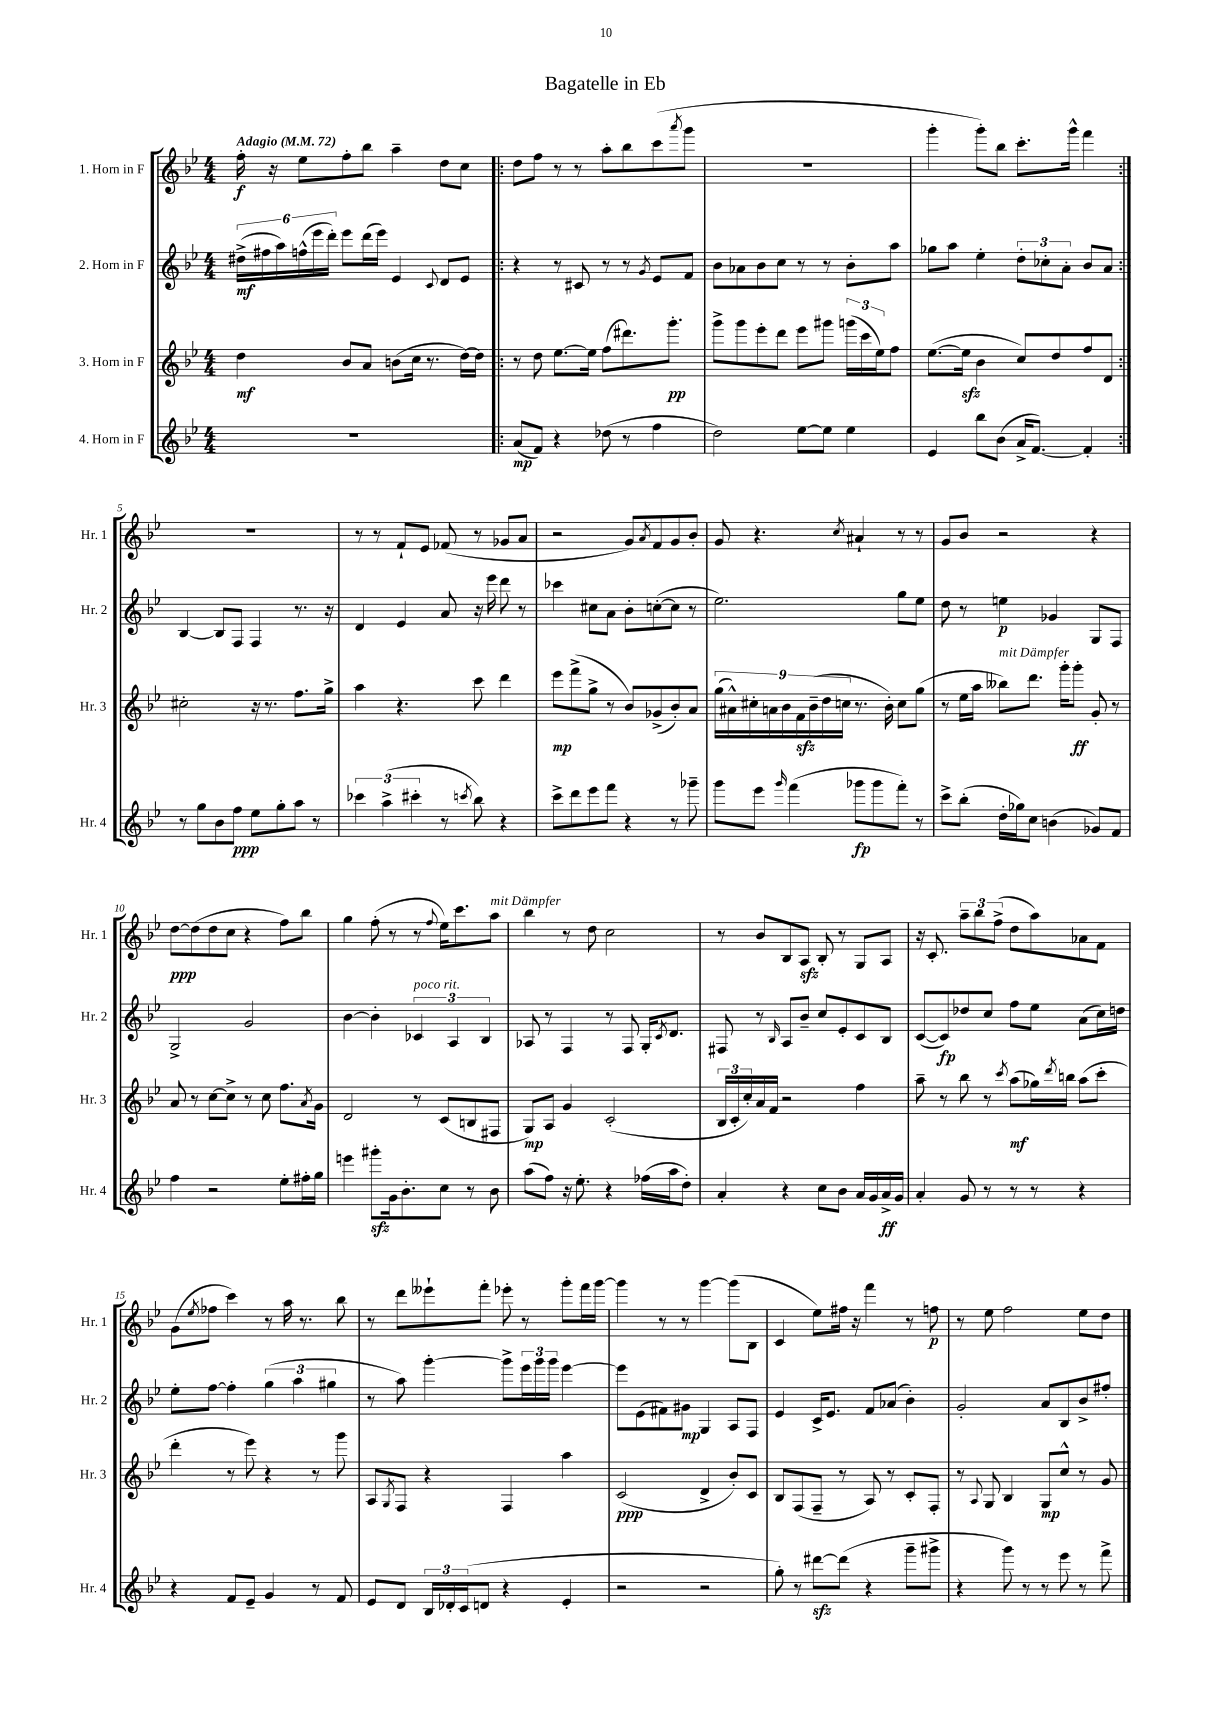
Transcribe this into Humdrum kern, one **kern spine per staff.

**kern	**kern	**kern	**kern
*staff4	*staff3	*staff2	*staff1
*clefG2	*clefG2	*clefG2	*clefG2
*k[b-e-]	*k[b-e-]	*k[b-e-]	*k[b-e-]
*M4/4	*M4/4	*M4/4	*M4/4
*MM72	*MM72	*MM72	*MM72
1r	4dd\	(24dd#^\LL	16ff'\
.	.	24ff#\	.
.	.	.	16r
.	.	24aa\)	.
.	.	(24ff^^\	8ee-\L
.	.	24eee-\	.
.	.	24ddd'\JJ)	.
.	8b-/L	8eee-\L	8ff'\
.	8a/J	(16ddd\L	8bb-\J
.	.	16eee-\JJ)	.
.	(8b\L	4e-/	4aa~\
.	16cc\Jk	.	.
.	8.r	.	.
.	.	8qqc/	.
.	.	8d/L	8dd\L
.	[16dd\LL)	8e-/J	8cc\J
.	16dd\]JJ	.	.
=!|:	=!|:	=!|:	=!|:
(8a/L	8r	4r	8dd\L
8f/J)	8dd\	.	8ff\J
4r	[8.ee-\L	8r	8r
.	.	8c#/	8r
.	16ee-\]Jk	.	.
(8dd-\	(8ff\L	8r	8aa'\L
8r	8.ddd#\)	8r	8bb-\
.	.	8qg/	.
4ff\	.	8e-/L	(8ccc\
.	8.ggg'\J	.	.
.	.	.	8qaaa/
.	.	8f/J	8ggg\J
=	=	=	=
2dd\)	8ggg^\L	8b-\L	1r
.	8ggg\	8a-\	.
.	8eee-'\	8b-\	.
.	8ddd\J	8cc\J	.
[8ee-\L	8eee-\L	8r	.
8ee-\]J	8ggg#\J	8r	.
4ee-\	(24ggg\LL	8b-'\L	.
.	24ccc\	.	.
.	24ee-\J)	.	.
.	8ff\J	8aa\J	.
=	=	=	=
4e-/	([8.ee-\L	8gg-\L	4ggg'\
.	.	8aa\J	.
.	16ee-\]Jk	.	.
8bb-\L	4b-\	4ee-'\	8ggg'\L)
(8b-\J	.	.	8bb-\J
16a^/LK	8cc/L)	12dd'\L	8.ccc'\L
[8.f/J)	.	.	.
.	.	12cc-'\	.
.	8dd/	.	.
.	.	12a'\J	.
.	.	.	16ggg^^\Jk
4f'/]	8ff/	8b-/L	4fff\
.	8d/J	8a/J	.
=:|!	=:|!	=:|!	=:|!
8r	2cc#'\	[4B-/	1r
8gg\L	.	.	.
8b-\	.	8B-/]L	.
8ff\J	.	8F/J	.
8ee-\L	16r	4F/	.
.	8.r	.	.
8gg'\	.	.	.
8aa\J	8.ff\L	8.r	.
8r	.	.	.
.	16gg^\Jk	16r	.
=	=	=	=
6ccc-\	4aa\	4d/	8r
.	.	.	8r
(6aa^\	.	.	.
.	4.r	4e-/	8f`/L
6ccc#'\	.	.	.
.	.	.	8e-/J
8r	.	8a/	(8f-/
8qccc/	.	.	.
8bb-\)	8ccc\	16r	8r
.	.	16eee-\	.
4r	4ddd\	8ddd\	8g-/L
.	.	8r	8a/J
=	=	=	=
8ccc^\L	8eee-\L	4ccc-\	2r
8ddd\	(8fff^\	.	.
8eee-\	8gg^\J	8cc#\L	.
8fff\J	8r	8a\J	.
4r	8b-/L)	8b-'\L	8g/L)
.	.	.	8qa/
.	(8g-^/	([8cc'\	8f/
8r	8b-'/)	8cc\]J	8g/
8ggg-~\	8a/J	8r	8b-'/J
=	=	=	=
8ggg\L	(18gg\LL	2.ee-\)	8g/
.	18a#^^\)	.	.
.	18cc#'\	.	.
8eee-\J	.	.	4.r
.	18a\	.	.
.	18b-\	.	.
16qqggg/	.	.	.
(4fff\	.	.	.
.	18f\	.	.
.	(18b-~\	.	.
.	18dd\	.	.
.	18cc\JJ	.	.
.	.	.	8qcc/
8ggg-\L	8.r	.	4a#`/
8ggg-\	.	.	.
.	16b-'\)	.	.
8fff'\J)	8cc\L	8gg\L	8r
8r	(8gg\J	8ee-\J	8r
=	=	=	=
8ccc^\L	8r	8dd\	8g/L
(8bb-'\J	16ee-\LL	8r	8b-/J
.	16aa\JJ	.	.
16dd'\LL	8bb--\L)	4ee\	2r
16gg-\J)	.	.	.
8cc\J	8.ddd\J	.	.
(4b\	.	4g-/	.
.	16ggg'\LK	.	.
.	8ggg'\J	.	.
8g-/L)	8g'/	8G/L	4r
8f/J	8r	8F/J	.
=	=	=	=
4ff\	8a/	2G^/	[8dd\L
.	8r	.	(8dd\]
2r	[8cc\L	.	8dd\
.	8cc^\]J	.	8cc\J
.	8r	2g/	4r
.	8cc\	.	.
8ee-'\L	8.ff\L	.	8ff\L)
16ff#'\L	.	.	8bb-\J
.	8qa/	.	.
16gg\JJ	16g\Jk	.	.
=	=	=	=
4eee\	2d/	[4b-\	4gg\
8ggg#'\L	.	4b-'\]	(8ff'\
16g\k	.	.	8r
8.b-'\	.	.	.
.	8r	6c-/	8r
.	.	.	8qqff/
8cc\J	(8c/L	.	16ee-\LK)
.	.	6A/	.
.	.	.	8.ccc\
8r	8B/	.	.
.	.	6B-/	.
8b-\	8F#/J	.	8aa\J
=	=	=	=
(8aa\L	8G/L)	8A-/	4bb-\
8ff\J)	8A/J	8r	.
16r	4g/	4F/	8r
8.ee-'\	.	.	.
.	.	.	8dd\
4r	(2c'/	8r	2cc\
.	.	8F/	.
(16ff-\LL	.	16G'/LK	.
.	.	8qc/	.
16aa\J	.	8.d/J	.
8dd'\J)	.	.	.
=	=	=	=
4a'/	24B-/LL	8F#/	8r
.	24c'/	.	.
.	24cc'/)	.	.
.	16a/	8r	8b-/L
.	16f/JJ	.	.
.	.	16qqB-/	.
4r	2r	8A/L	8B-/
.	.	8b-~/J	8A/J
8cc\L	.	8cc/L	8B-'/
8b-\J	.	8e-'/	8r
16a/LL	4ff\	8c/	8G/L
16g/	.	.	.
16a^/	.	8B-/J	8A/J
16g/JJ	.	.	.
=	=	=	=
4a'/	8aa~\	([8c/L	16r
.	.	.	8.c'/
.	8r	8c/])	.
8g/	8bb-\	8dd-/	12aa~\L
.	.	.	12bb-\
8r	8r	8cc/J	.
.	.	.	(12ff^\J
.	8qccc/	.	.
8r	(8aa\L	8ff\L	8dd\L
8r	16gg-\L)	8ee-\J	8aa\)
.	8qddd/	.	.
.	16bb\JJ	.	.
4r	(8aa\L	(8a\L	8a-\
.	8ccc'\J	16cc\L)	8f\J
.	.	16dd\JJ	.
=	=	=	=
4r	4ddd'\	8ee-'\L	(8g\L
.	.	.	8qee-/
.	.	[8ff\J	8ff-\J
8f/L	8r	4ff'\]	4ccc\)
8e-~/J	8eee-\)	.	.
4g/	4r	(6gg\	8r
.	.	.	16aa\
.	.	6aa\	.
.	.	.	8.r
8r	8r	.	.
.	.	6gg#\	.
8f/	8ggg\	.	8bb-\
=	=	=	=
8e-/L	8A/L	8r	8r
.	8qG/	.	.
8d/J	8F/J	8aa\)	8ddd\L
24B-/LL	4r	[4ggg'\	8eee--`\
24d-'/	.	.	.
(24c/J	.	.	.
8d/J	.	.	8fff'\J
4r	4F/	8ggg^\]L	8eee-'\
.	.	24eee-\L	8r
.	.	24ggg\	.
.	.	24ggg\JJ	.
4e-'/	4aa\	[4eee-\	8ggg'\L
.	.	.	16fff\L
.	.	.	[16ggg\JJ
=	=	=	=
2r	(2c/	8eee-\]L	4ggg\]
.	.	(8e-\	.
.	.	8f#\)	8r
.	.	8g#\J	8r
2r	4d^/	4G/	[4ggg\
.	8b-'/L)	8A/L	(8ggg\]L
.	8c/J	8F/J	8B-\J
=	=	=	=
8gg'\)	8B-/L	4e-/	4c/
8r	(8F/	.	.
[8ddd#\L	8F~/J	16c^/LK	8ee-\L)
.	.	8.e-/J	.
(8ddd#\]J	8r	.	16ff#\Jk
.	.	.	16r
4r	8A/)	8f/L	4fff\
.	8r	(8a-/J	.
8ggg~\L	8c'/L	4b-'\)	8r
8ggg#^\J	8F'/J	.	8ff\
=	=	=	=
4r	8r	2g'/	8r
.	8qqA/	.	.
.	8G/	.	8ee-\
8ggg\)	4B-/	.	2ff\
8r	.	.	.
8r	8G/L	8a/L	.
8eee-\	8cc^^/J	8B-/	.
8r	8r	8b-^/	8ee-\L
8fff^\	8g/	8ff#'/J	8dd\J
==	==	==	==
*-	*-	*-	*-
